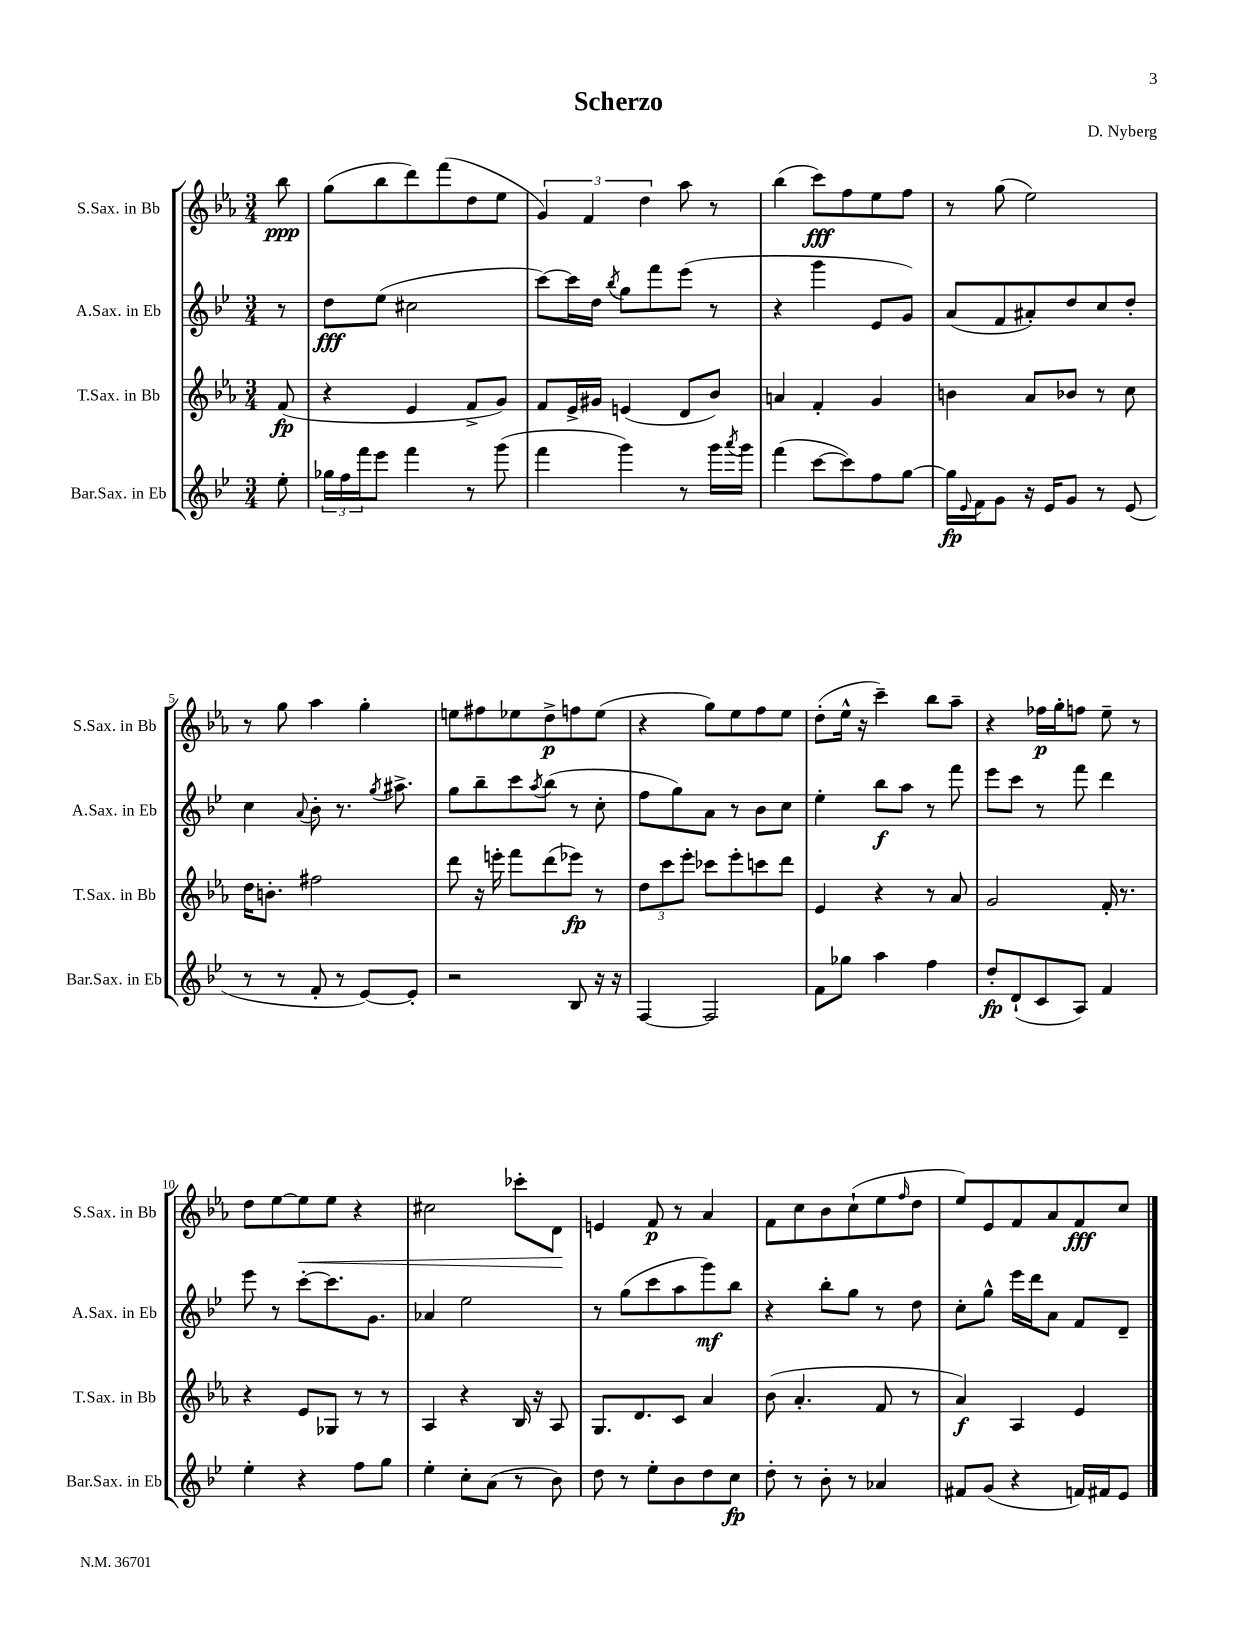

**kern	**kern	**kern	**kern
*staff4	*staff3	*staff2	*staff1
*clefG2	*clefG2	*clefG2	*clefG2
*k[b-e-]	*k[b-e-a-]	*k[b-e-]	*k[b-e-a-]
*M3/4	*M3/4	*M3/4	*M3/4
8ee-'	(8f	8r	8bb-
=	=	=	=
24gg-	4r	8dd	(8gg
24ff	.	.	.
24fff	.	.	.
8eee-	.	(8ee-	8bb-
4fff	4e-	2cc#	8ddd)
.	.	.	(8fff
8r	8f^	.	8dd
(8ggg	8g)	.	8ee-
=	=	=	=
4fff	8f	[8ccc)	6g)
.	16e-^	16ccc]	.
.	.	.	6f
.	16g#	16dd	.
.	.	8qbb-	.
4ggg)	(4e	8gg	.
.	.	.	6dd
.	.	8fff	.
8r	8d	(8eee-	8aa-
16ggg	8b-)	8r	8r
8qaaa	.	.	.
16ggg	.	.	.
=	=	=	=
(4fff	4a	4r	(4bb-
[8ccc	4f'	4ggg	8ccc)
8ccc])	.	.	8ff
8ff	4g	8e-	8ee-
[8gg	.	8g)	8ff
=	=	=	=
16gg]	4b	(8a	8r
8qqe-	.	.	.
16f	.	.	.
8g	.	8f	(8gg
16r	8a-	8a#')	2ee-)
16e-	.	.	.
8g	8b-	8dd	.
8r	8r	8cc	.
(8e-	8cc	8dd'	.
=	=	=	=
8r	16dd	4cc	8r
.	8.b'	.	.
8r	.	.	8gg
.	.	8qqa	.
8f'	2ff#	8b-'	4aa-
8r	.	8.r	.
[8e-)	.	.	4gg'
.	.	8qgg	.
.	.	8.aa#^	.
8e-']	.	.	.
=	=	=	=
2r	8ddd	8gg	8ee
.	16r	8bb-~	8ff#
.	16eee'	.	.
.	8fff	8ccc	8ee-
.	.	8qaa	.
.	(8ddd	(8bb-	8dd^
8B-	8eee-)	8r	8ff
16r	8r	8cc'	(8ee-
16r	.	.	.
=	=	=	=
[4F	12dd	8ff	4r
.	12ccc	.	.
.	.	8gg)	.
.	12eee-'	.	.
2F]	8ccc-	8a	8gg)
.	8eee-'	8r	8ee-
.	8ccc	8b-	8ff
.	8ddd	8cc	8ee-
=	=	=	=
8f	4e-	4ee-'	(8dd'
8gg-	.	.	16ee-^^
.	.	.	16r
4aa	4r	8bb-	4ccc~)
.	.	8aa	.
4ff	8r	8r	8bb-
.	8a-	8fff	8aa-~
=	=	=	=
8dd'	2g	8eee-	4r
(8d`	.	8ccc	.
8c	.	8r	16ff-
.	.	.	16gg'
8A)	.	8fff	8ff
4f	16f'	4ddd	8ee-~
.	8.r	.	.
.	.	.	8r
=	=	=	=
4ee-'	4r	8eee-	8dd
.	.	8r	[8ee-
4r	8e-	[8ccc'	8ee-]
.	8G-	8.ccc]	8ee-
8ff	8r	.	4r
.	.	8.g	.
8gg	8r	.	.
=	=	=	=
4ee-'	4A-	4a-	2cc#
8cc'	4r	2ee-	.
(8a	.	.	.
8r	16B-	.	8ccc-'
.	16r	.	.
8b-)	8A-	.	8d
=	=	=	=
8dd	8.G	8r	4e
8r	.	(8gg	.
.	8.d	.	.
8ee-'	.	8ccc	8f
8b-	8c	8aa	8r
8dd	4a-	8ggg)	4a-
8cc	.	8bb-	.
=	=	=	=
8dd'	(8b-	4r	8f
8r	4.a-'	.	8cc
8b-'	.	8bb-'	8b-
8r	.	8gg	(8cc`
4a-	8f	8r	8ee-
.	.	.	16qqff
.	8r	8dd	8dd
=	=	=	=
8f#	4a-)	8cc'	8ee-)
(8g	.	8gg^^	8e-
4r	4A-	16eee-	8f
.	.	16ddd	.
.	.	8a	8a-
16f)	4e-	8f	8f
16f#	.	.	.
8e-	.	8d~	8cc
==	==	==	==
*-	*-	*-	*-
